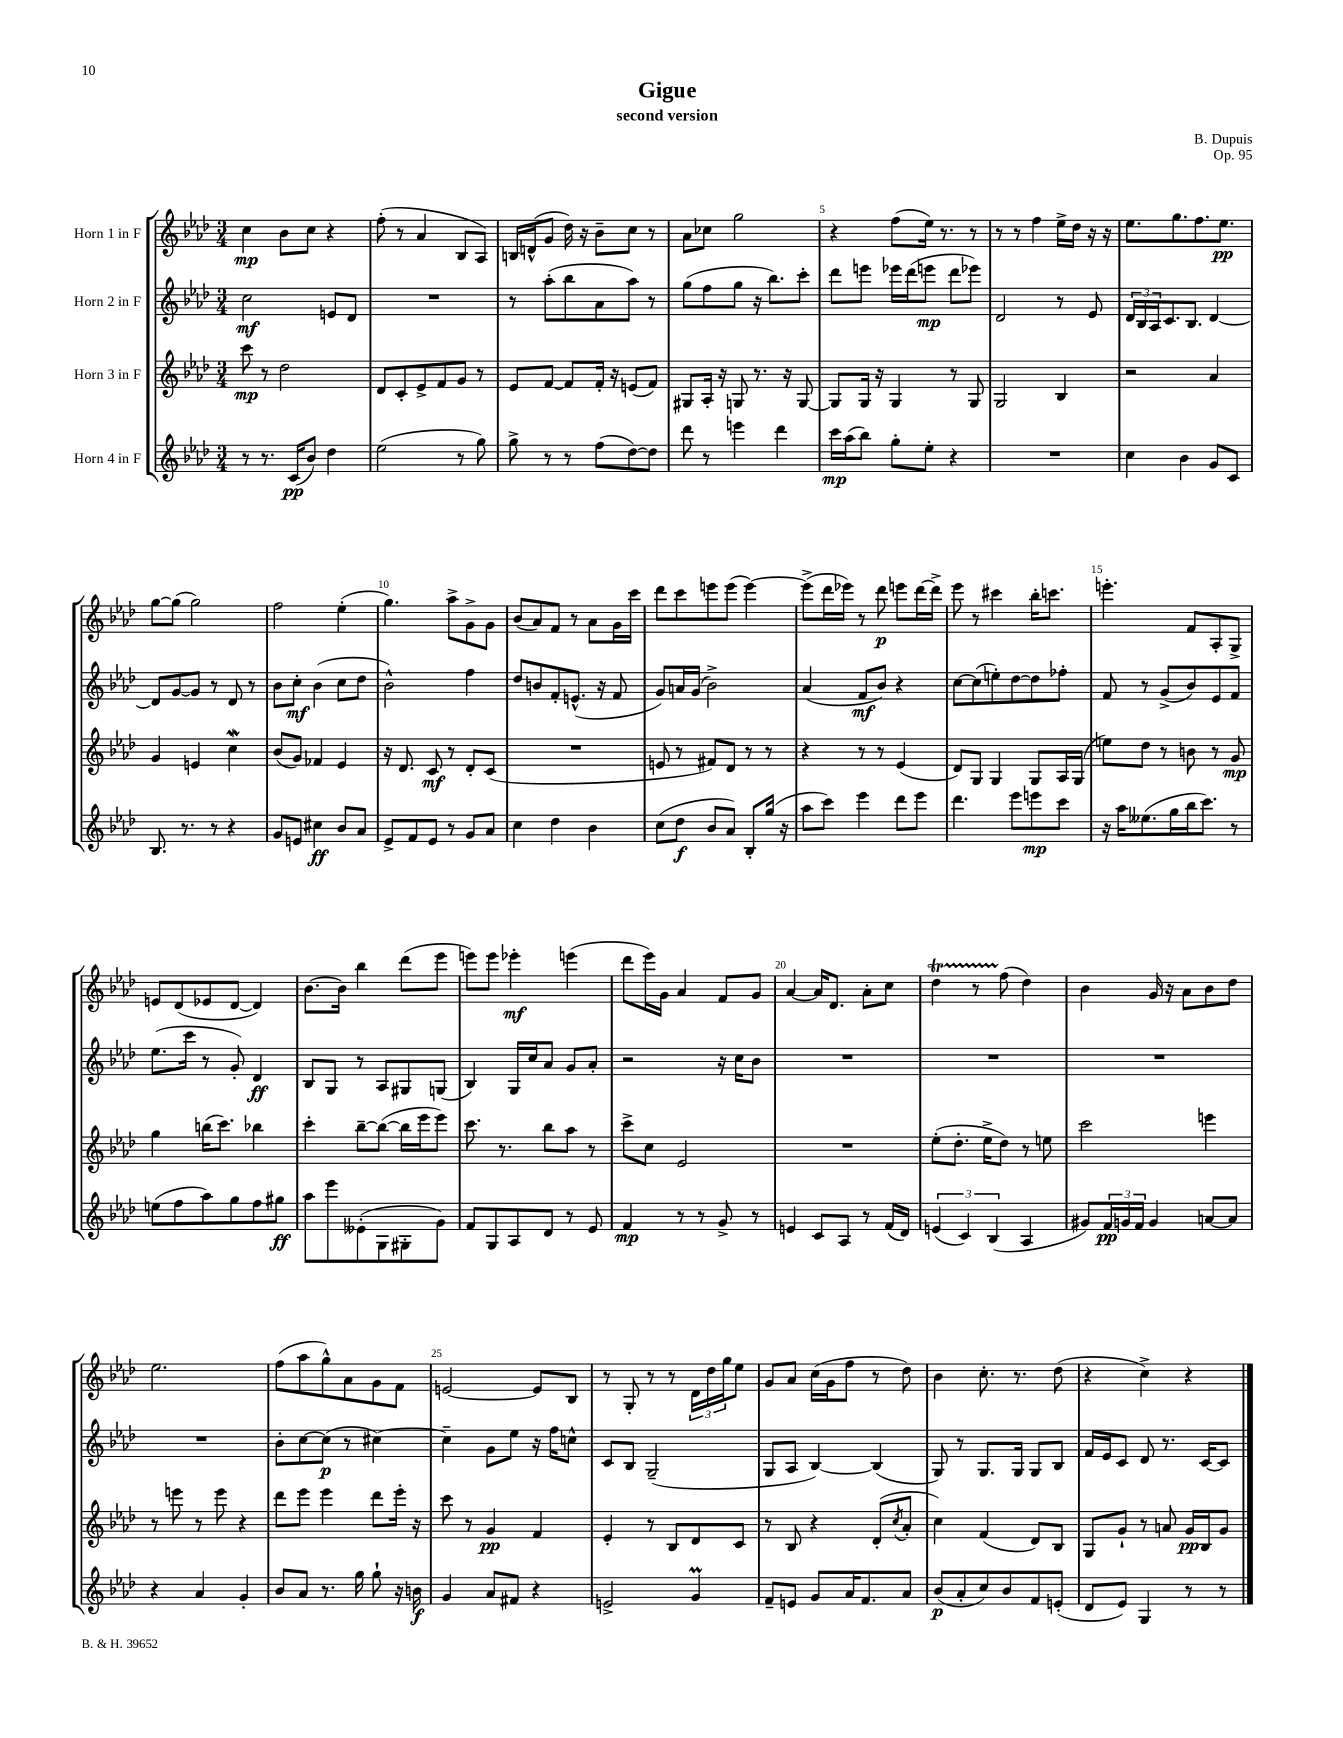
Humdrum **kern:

**kern	**kern	**kern	**kern
*staff4	*staff3	*staff2	*staff1
*clefG2	*clefG2	*clefG2	*clefG2
*k[b-e-a-d-]	*k[b-e-a-d-]	*k[b-e-a-d-]	*k[b-e-a-d-]
*M3/4	*M3/4	*M3/4	*M3/4
8r	8ccc\	2cc\	4cc\
8.r	8r	.	.
.	2dd-\	.	8b-\L
(16c/LK	.	.	.
8b-/J)	.	.	8cc\J
4dd-\	.	8e/L	4r
.	.	8d-/J	.
=	=	=	=
(2ee-\	8d-/L	2.r	(8ff'\
.	8c'/	.	8r
.	8e-^/	.	4a-/
.	8f/	.	.
8r	8g/J	.	8B-/L
8gg\)	8r	.	8A-/J)
=	=	=	=
8gg^\	8e-/L	8r	16B/LL
.	.	.	(16d^^/J
8r	[8f/J	(8aa-'\L	8g/J
8r	8f/]L	8bb-\	16dd-\)
.	.	.	16r
(8ff\L	16f'/Jk	8a-\	8b-~\L
.	16r	.	.
[8dd-\)	(8e/L	8aa-\J)	8cc\J
8dd-\]J	8f/J)	8r	8r
=	=	=	=
8ddd-\	8G#/L	(8gg\L	8a-\L
8r	16A-'/Jk	8ff\	8cc-\J
.	16r	.	.
4eee\	8G/	8gg\J	2gg\
.	8.r	16r	.
.	.	8.bb-\L)	.
4ddd-\	.	.	.
.	16r	.	.
.	[8G/	8ccc'\J	.
=	=	=	=
16ccc\LL	8G/]L	8ddd-\L	4r
(16aa-\J	.	.	.
8bb-\J)	16G/Jk	8eee\J	.
.	16r	.	.
8gg'\L	4G/	16eee-\LL	(8ff\L
.	.	(16ddd-\J	.
8ee-'\J	.	8eee\J	16ee-\Jk)
.	.	.	8.r
4r	8r	8ddd-\L	.
.	8G/	8eee-\J)	8r
=	=	=	=
2.r	2G/	2d-/	8r
.	.	.	8r
.	.	.	4ff\
.	4B-/	8r	16ee-^\LL
.	.	.	16dd-\JJ
.	.	8e-/	16r
.	.	.	16r
=	=	=	=
4cc\	2r	24d-/LL	8.ee-\L
.	.	24B-/	.
.	.	24A-/J	.
.	.	8.c/	.
.	.	.	8.gg\
4b-\	.	.	.
.	.	8.B-/J	.
.	.	.	8.ff\
8g/L	4a-/	[4d-/	.
.	.	.	8.ee-\J
8c/J	.	.	.
=	=	=	=
8.B-/	4g/	8d-/]L	[8gg\L
.	.	[8g/	(8gg\]J
8.r	.	.	.
.	4e/	8g/]J	2gg\)
8r	.	8r	.
4r	4cc\	8d-/	.
.	.	8r	.
=	=	=	=
8g/L	(8b-/L	8b-\L	2ff\
8e/J	8g/J)	8cc'\J	.
4cc#\	4f-/	(4b-\	.
8b-/L	4e-/	8cc\L	(4ee-'\
8a-/J	.	8dd-\J	.
=	=	=	=
8e-^/L	16r	2b-^^\)	4.gg\)
.	8.d-/	.	.
8f/	.	.	.
8e-/J	8c/	.	.
8r	8r	.	8aa-^\L
8g/L	8d-'/L	4ff\	8g^\
8a-/J	(8c/J	.	8g\J
=	=	=	=
4cc\	2.r	8dd-/L	(8b-/L
.	.	8b/	8a-/)
4dd-\	.	8f'/	8f/J
.	.	(8.e^^/J	8r
4b-\	.	.	8a-\L
.	.	16r	.
.	.	8f/	16g\L
.	.	.	16ccc\JJ
=	=	=	=
(8cc\L	8e/	8g/L)	8ddd-\L
8dd-\J	8r	16a/L	8ccc\
.	.	(16g/JJ	.
8b-/L	8f#/L)	2b-^\)	8eee\
8a-/J)	8d-/J	.	(8eee\J
8B-'/L	8r	.	[4eee\)
(16gg/Jk	8r	.	.
16r	.	.	.
=	=	=	=
8aa-\L	4r	(4a-/	(8eee^\]L
8ccc\J)	.	.	16ddd-\L
.	.	.	16eee-\JJ)
4eee-\	8r	8f/L	8r
.	8r	8b-/J)	8ddd-\
8ddd-\L	(4e-/	4r	8eee\L
8eee-\J	.	.	[16ddd-\L
.	.	.	16ddd-^\]JJ
=	=	=	=
4.ddd-\	8d-/L)	[8cc\L	8eee-\
.	8G/J	(8cc\]	8r
.	4G/	8ee'\)	4ccc#\
8eee-\L	.	[8dd-\	.
8eee\	8G/L	8dd-\]	16bb-'\LK
.	.	.	8.ccc\J
8ccc\J	16A-/L	8ff-'\J	.
.	(16G/JJ	.	.
=	=	=	=
16r	8ee\L)	8f/	4.eee'\
16aa-\LK	.	.	.
(8.ee--\	8dd-\J	8r	.
.	8r	(8g^/L	.
16gg\L	.	.	.
16bb-\J	8b\	8b-/)	8f/L
8.ccc\J)	.	.	.
.	8r	8e-/	8A-'/
8r	8g/	8f/J	8G^/J
=	=	=	=
(8ee\L	4gg\	(8.ee-\L	8e/L
8ff\	.	.	(8d-/
.	.	16ccc\Jk	.
8aa-\)	(16bb\LK	8r	8e-/
.	8.ccc\J)	.	.
8gg\	.	8g'/)	[8d-/J
8ff\	4bb-\	4d-/	4d-/])
8gg#\J	.	.	.
=	=	=	=
8aa-\L	4ccc'\	8B-/L	[8.b-\L
8eee-\	.	8G/J	.
.	.	.	16b-\]Jk
(8e--'\	[8bb-~\L	8r	4bb-\
8G\	(8bb-\_J	8A-/L	.
8G#'\	16bb-\]LL	8G#/	(8ddd-\L
.	16eee-\J	.	.
8g\J)	8eee-\J)	(8G/J	8eee-\J
=	=	=	=
8f/L	8.ccc\	4B-/)	8eee\L)
8G/	.	.	8eee\J
.	8.r	.	.
8A-/	.	16G/LL	4eee-'\
.	.	16cc/J	.
8d-/J	8bb-\L	8a-/J	.
8r	8aa-\J	8g/L	(4eee\
8e-/	8r	8a-'/J	.
=	=	=	=
4f/	8ccc^\L	2r	8ddd-\L
.	8cc\J	.	16eee-\L)
.	.	.	16g\JJ
8r	2e-/	.	4a-/
8r	.	.	.
8g^/	.	16r	8f/L
.	.	16cc\LK	.
8r	.	8b-\J	8g/J
=	=	=	=
4e/	2.r	2.r	[4a-/
8c/L	.	.	16a-/]LK
.	.	.	8.d-/J
8A-/J	.	.	.
8r	.	.	8a-'\L
(16f/LL	.	.	8cc\J
16d-/JJ)	.	.	.
=	=	=	=
(6e/	(8ee-'\L	2.r	4dd-\
.	8.dd-'\J	.	.
6c/)	.	.	.
.	.	.	8r
.	16ee-^\LK	.	.
(6B-/	.	.	.
.	8dd-\J)	.	(8ff\
4A-/	8r	.	4dd-\)
.	8ee\	.	.
=	=	=	=
8g#/L)	2ccc\	2.r	4b-\
24f/L	.	.	.
24g/	.	.	.
24f/JJ	.	.	.
4g/	.	.	16g/
.	.	.	16r
.	.	.	8a-\L
[8a/L	4eee\	.	8b-\
8a/]J	.	.	8dd-\J
=	=	=	=
4r	8r	2.r	2.ee-\
.	8eee\	.	.
4a-/	8r	.	.
.	8eee\	.	.
4g'/	4r	.	.
=	=	=	=
8b-/L	8ddd-\L	8b-'\L	(8ff\L
8a-/J	8eee-\J	[8cc\	8aa-\
8.r	4eee-\	(8cc\]J	8gg^^\)
.	.	8r	8a-\
16gg\	.	.	.
8gg`\	8ddd-\L	[4cc#\)	8g\
16r	16eee-'\Jk	.	8f\J
16b\	16r	.	.
=	=	=	=
4g/	8ccc\	4cc#~\]	[2e/
.	8r	.	.
8a-/L	4g/	8g\L	.
8f#/J	.	8ee-\J	.
4r	4f/	16r	8e/]L
.	.	16ff\LK	.
.	.	8cc^^\J	8B-/J
=	=	=	=
2e^/	4e-'/	8c/L	8r
.	.	8B-/J	8G'/
.	8r	(2G~/	8r
.	8B-/L	.	8r
4g/	8d-/	.	24d-\LL
.	.	.	24dd-\
.	.	.	24gg\J
.	8c/J	.	8ee-\J
=	=	=	=
8f~/L	8r	8G/L	8g/L
8e/J	8B-/	8A-/J	8a-/J
8g/L	4r	[4B-/)	(16cc\LL
.	.	.	16g\J
16a-/K	.	.	8ff\J
8.f/	.	.	.
.	(8d-'/L	(4B-/]	8r
.	8qcc/	.	.
8a-/J	8a-'/J	.	8dd-\)
=	=	=	=
(8b-/L	4cc\)	8G/)	4b-\
8a-'/	.	8r	.
8cc/)	(4f/	8.G/L	8.cc'\
8b-/	.	.	.
.	.	16G/Jk	8.r
8f/	8d-/L)	8G/L	.
(8e'/J	8B-/J	8B-/J	(8dd-\
=	=	=	=
8d-/L	8G/L	16f/LL	4r
.	.	16e-/J	.
8e-/J)	8g`/J	8c/J	.
4G/	8r	8d-/	4cc^\)
.	8a/	8.r	.
8r	16g/LL	.	4r
.	16B-/J	[16c/LK	.
8r	8g/J	8c/]J	.
==	==	==	==
*-	*-	*-	*-
